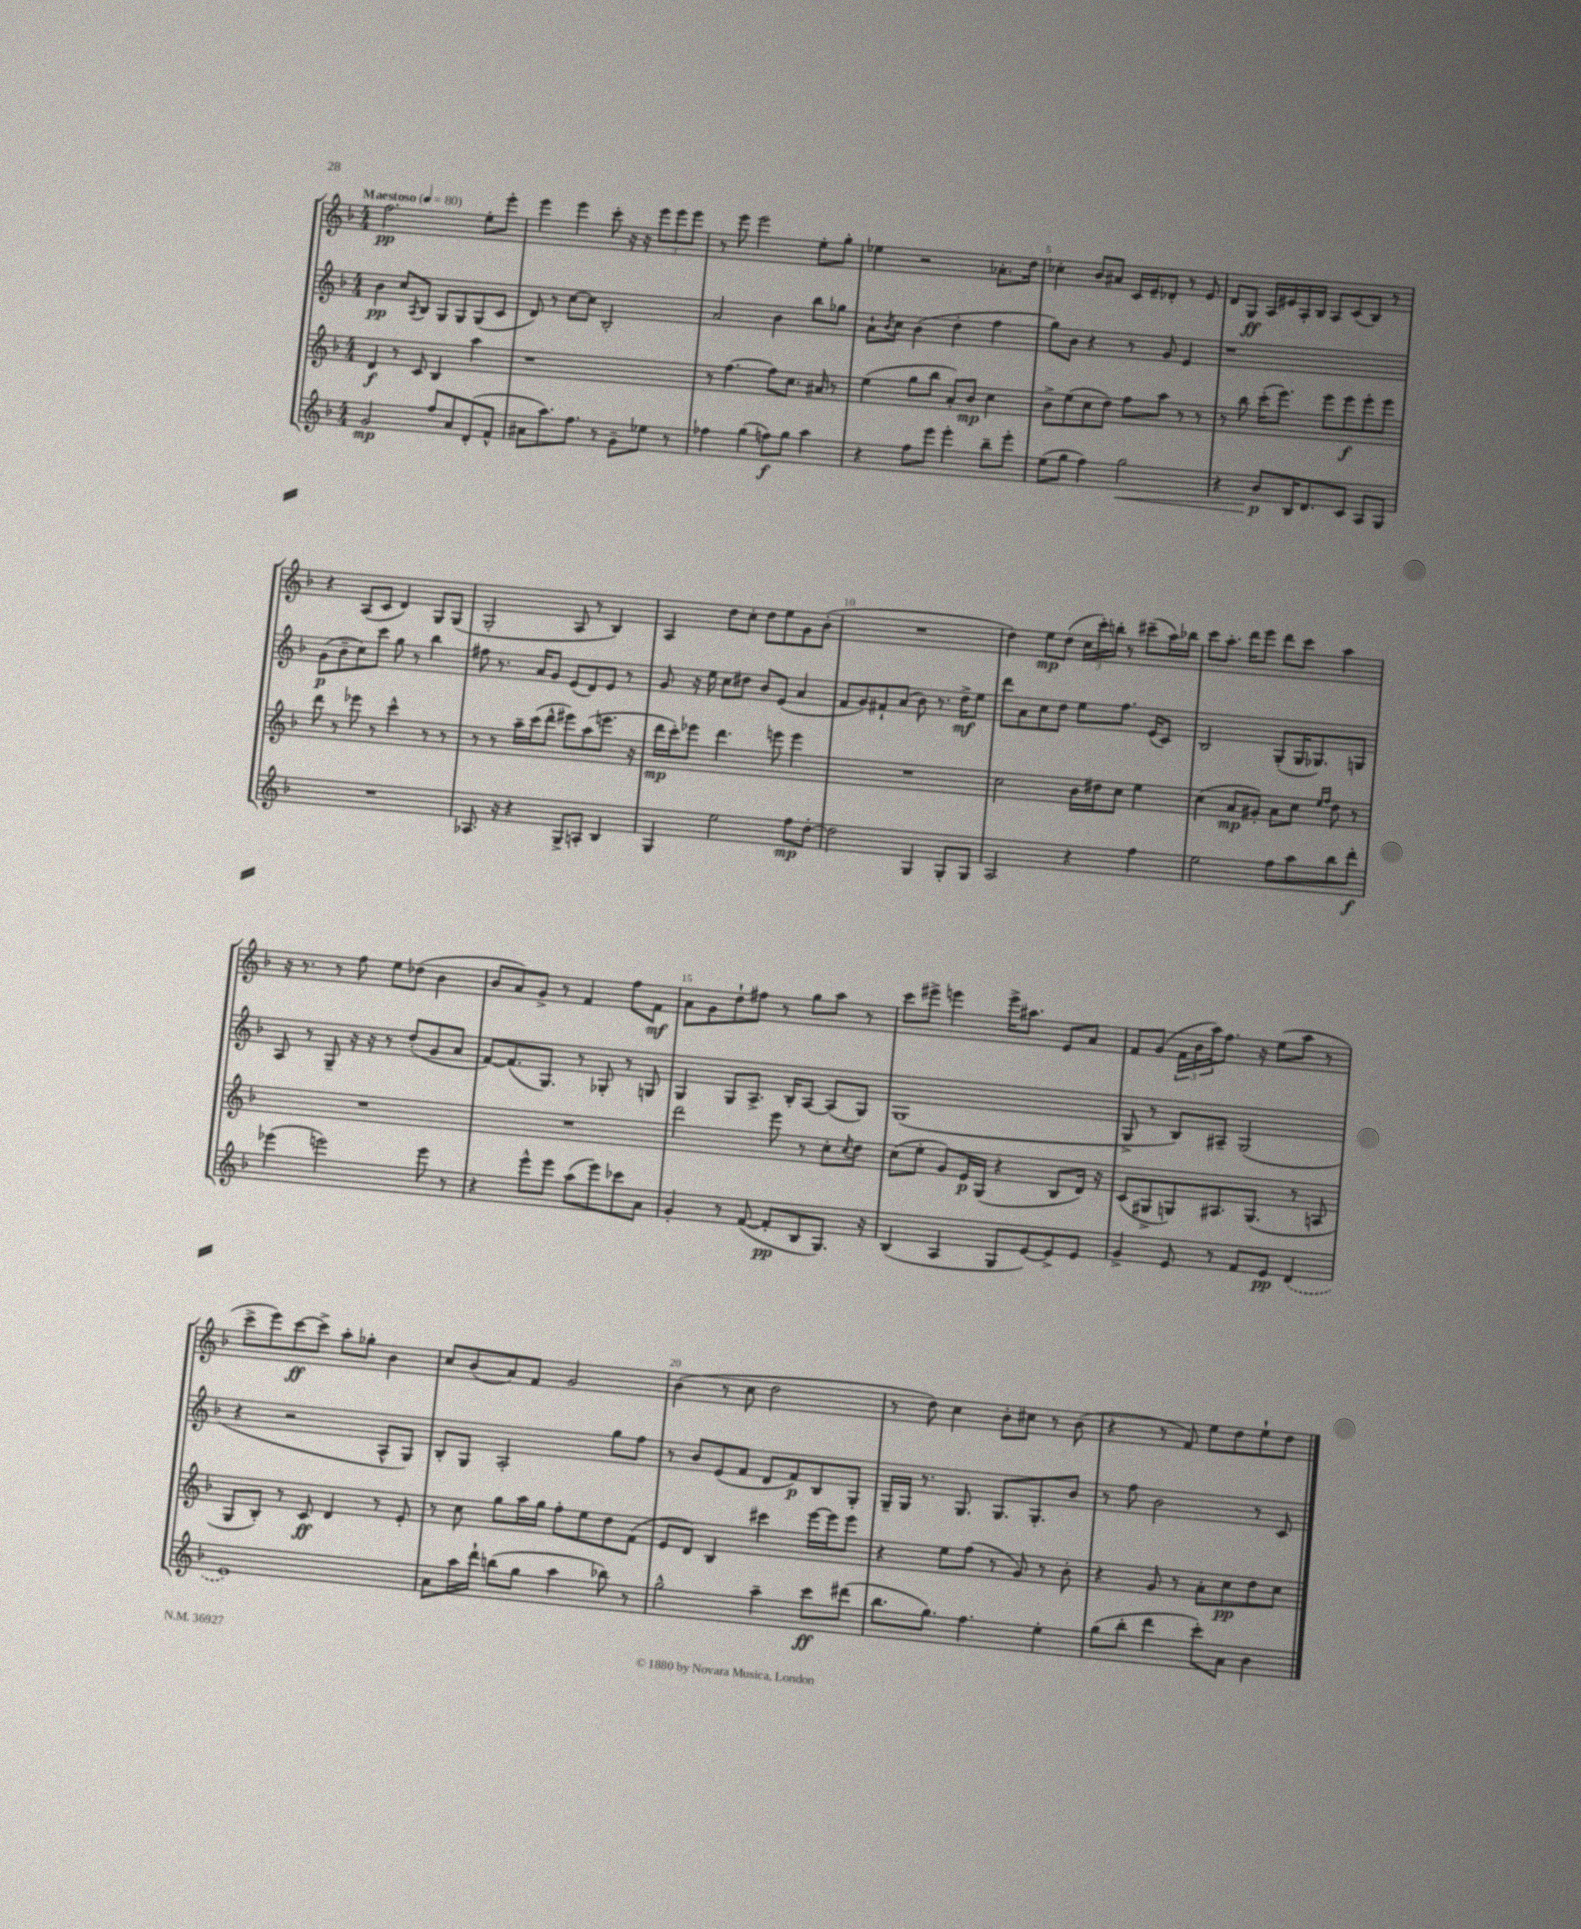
<<
\new StaffGroup <<
\new Staff = "s0" {
    \clef treble \key f \major \numericTimeSignature \time 4/4 \tempo "Maestoso" 4 = 80
    f''2.\pp e''8-. e'''8-. |
    e'''4 e'''4 c'''8-. r16 r16 \tuplet 3/2 { e'''8 e'''8 e'''8 } |
    r8 e'''8 e'''2 e''8-. g''8-. |
    ees''4 r2 aes'8.-. d''16 |
    ces''4-. bes'8 ais'8 c'16 e'16-- des'8-. r8 e'8 |
    d'8 g8\ff a16 eis'16 a16-. bes16 a8 c'8( bes8) r8 |
    r4 a8( c'8 d'4) g8 g8( |
    g2-. a8 r8 bes4) |
    a4 d''8 c''8-. d''8 e''8 g'8 bes'8-.( |
    R1 |
    d''4) e''8\mp d''8( \tuplet 3/2 { c''16 c'''16-.) b''16-. } r8 cis'''8--( a''16) bes''16 |
    c'''8 a''8.-. d'''16 e'''8 d'''8 c'''8 a''4 |
    r16 r8. r8 f''8 e''8 des''8( bes'4 |
    bes'8 a'8) g'8-> r8 f'4 f''8 f'8\mf |
    a'8 g'8 d''8-! fis''8 r8 g''8 a''8 r8 |
    c'''8 eis'''8-> e'''4 e'''16-> ais''8. e'8 a'8 |
    f'8 g'8( \tuplet 3/2 { f'16 bes'16 a''16) } f''8. r16 e''8( a''8 r8 |
    c'''8-> e'''8) c'''8~\ff c'''8-> a''8-. ges''8-. bes'4 |
    c''8 bes'8( a'8) f'8 g'2 |
    bes'4( r8 c''8 d''2 |
    r8 d''8) c''4 bes'8-. cis''8 r8 bes'8( |
    r4 r8 f'8) e''8 d''8 e''8-! d''8 \bar "|." |
}
\new Staff = "s1" {
    \clef treble \key f \major \numericTimeSignature \time 4/4
    bes'4\pp c''8 \acciaccatura { a8 } bes8 g8 g8 g8( c'8 |
    d'8) r8 c''8~ c''8 bes2-. |
    a'2 bes'4 bes''8 ges''8 |
    a'8-! \acciaccatura { bes'8 } c''8 bes'4( d''4-. f''4 |
    g''8) bes'8 r4 r8 g'8 e'4 |
    r1 |
    g'8\p( bes'8-- c''8) c'''8 g''8 r8 bes''4 |
    fis''8 r8. a'16 g'8 e'8( d'8) e'8 r8 |
    g'8 r16 e''16 c''8 dis''8 bes'8 e'8( a'4 |
    f'8 g'8) fis'8-! a'8( bes'8) r8. d''16->\mf e''8 |
    d'''8 a'8 c''8 d''8 e''8 f''8. e'16( c'8) |
    bes2 g8-.( g16 ges8.) g8 |
    a8 r8 g8-- r16 r16 r8 d''8-.( g'8 a'8 |
    f'8~) f'8.( g8.) r8 ges8-. r8 g8 |
    g4 g8 a8.-> bes16-. a8~ a8( g8) |
    g1( |
    g8-> r8 bes8) ais8-- g2( |
    r4 r2 a8-^ g8) |
    bes8-. g8 a2-. g''8 f''8 |
    r8 bes'8 e'8( f'8 d'8 f'8\p) bes8 g8-. |
    g16-- g16 r8. g8. g8. g8.-. bes'8 |
    r8 f''8 bes'2 r8 c'8 \bar "|." |
}
\new Staff = "s2" {
    \clef treble \key f \major \numericTimeSignature \time 4/4
    d'4\f r8 c'8 bes4 a''4 |
    r1 |
    r8 f''4.~ f''8 c''8. ais'16 r8 |
    e''4( g''8 bes''8 a'8-.) bes'8\mp c''4 |
    bes'8-> e''8( c''8 d''8) f''8 a''8 r8 r8 |
    r8 bes''8 c'''16-.( e'''8.) e'''8 e'''8\f e'''8-. e'''8 |
    d'''8 r8 ees'''8 r8 c'''4-^ r8 r8 |
    r8 r8 a''16-- c'''16( d'''8-^ eis'''8) a''8( e'''8. r16 |
    d'''16\mp c'''16-.) ees'''8 d'''4. e'''8 e'''4 |
    R1 |
    c''2 bes'16 dis''16 c''8 e''4 |
    c''4( a'8\mp gis'8-.) a'8 c''8 \grace { e''16 f''16 } d''8 r8 |
    R1 |
    R1 |
    d'''2 e'''8 r8 c''8-. \acciaccatura { c''8 } d''8 |
    c''8( e''8-. g'8) e'16\p g16( r4 bes8 d'16) r16 |
    c'8( gis8-> g8) ais8. g8.( r8 a8 |
    g8 bes8-.) r8 c'8\ff d'4 r8 e'8-. |
    r8 c''8 g''8 a''16 g''16 f''8-. e''8 d''8 f'8( |
    e'8 d'8) bes4 cis'''4 e'''16~ e'''16 e'''8 |
    r4 e''8 f''8( r8 g'8) r8 bes'8-. |
    r4 g'8 r8 a'8-. c''8\pp d''8 c''8 \bar "|." |
}
\new Staff = "s3" {
    \clef treble \key f \major \numericTimeSignature \time 4/4
    g'2\mp f''8 a'8 d'8-.( f'8-^ |
    ais'8 a''8.) f''8. r8 g'8-- ees''8 r8 |
    fes''4 g''4( f''8\f) g''8 a''4 |
    r4 f''8 e'''8 e'''4-. bes''8-- e'''8-. |
    e''8( g''8 f''4) g''2\< |
    r4 bes'8\p\! bes16 d'8. c'8 a8 g8 |
    R1 |
    aes8. r16 r4 g8-> a8-. bes4 |
    g4 e''2 f''8\mp d''8~-. |
    d''2 g4 g8-. g8 |
    a2 r4 f''4 |
    e''2 f''8 a''8 bes''8 d'''8-.\f |
    ees'''4( e'''2) e'''8 r8 |
    r4 e'''8-^ e'''8 a''8( e'''8) ces'''8 a'8 |
    g'4-. r8 f'8~( f'8-.\pp bes8 g8.) r16 |
    bes4( a4 g8 e'8~) e'8-> e'8 |
    g'4-> e'8 r8 f'8 e'8\pp \once \slurDashed d'4( |
    e'1) |
    a'8 a''16 d'''16-! b''8( g''8 a''4 bes''8) r8 |
    g''2-^ a''4-- c'''8\ff dis'''8( |
    bes''8. g''8.) f''4. e''4-. |
    g''8( bes''8-. d'''4 c'''8-.) a'8 bes'4 \bar "|." |
}
>>
>>
\layout { \context { \Score \override BarNumber.break-visibility = ##(#f #t #t) barNumberVisibility = #(every-nth-bar-number-visible 5) } }
